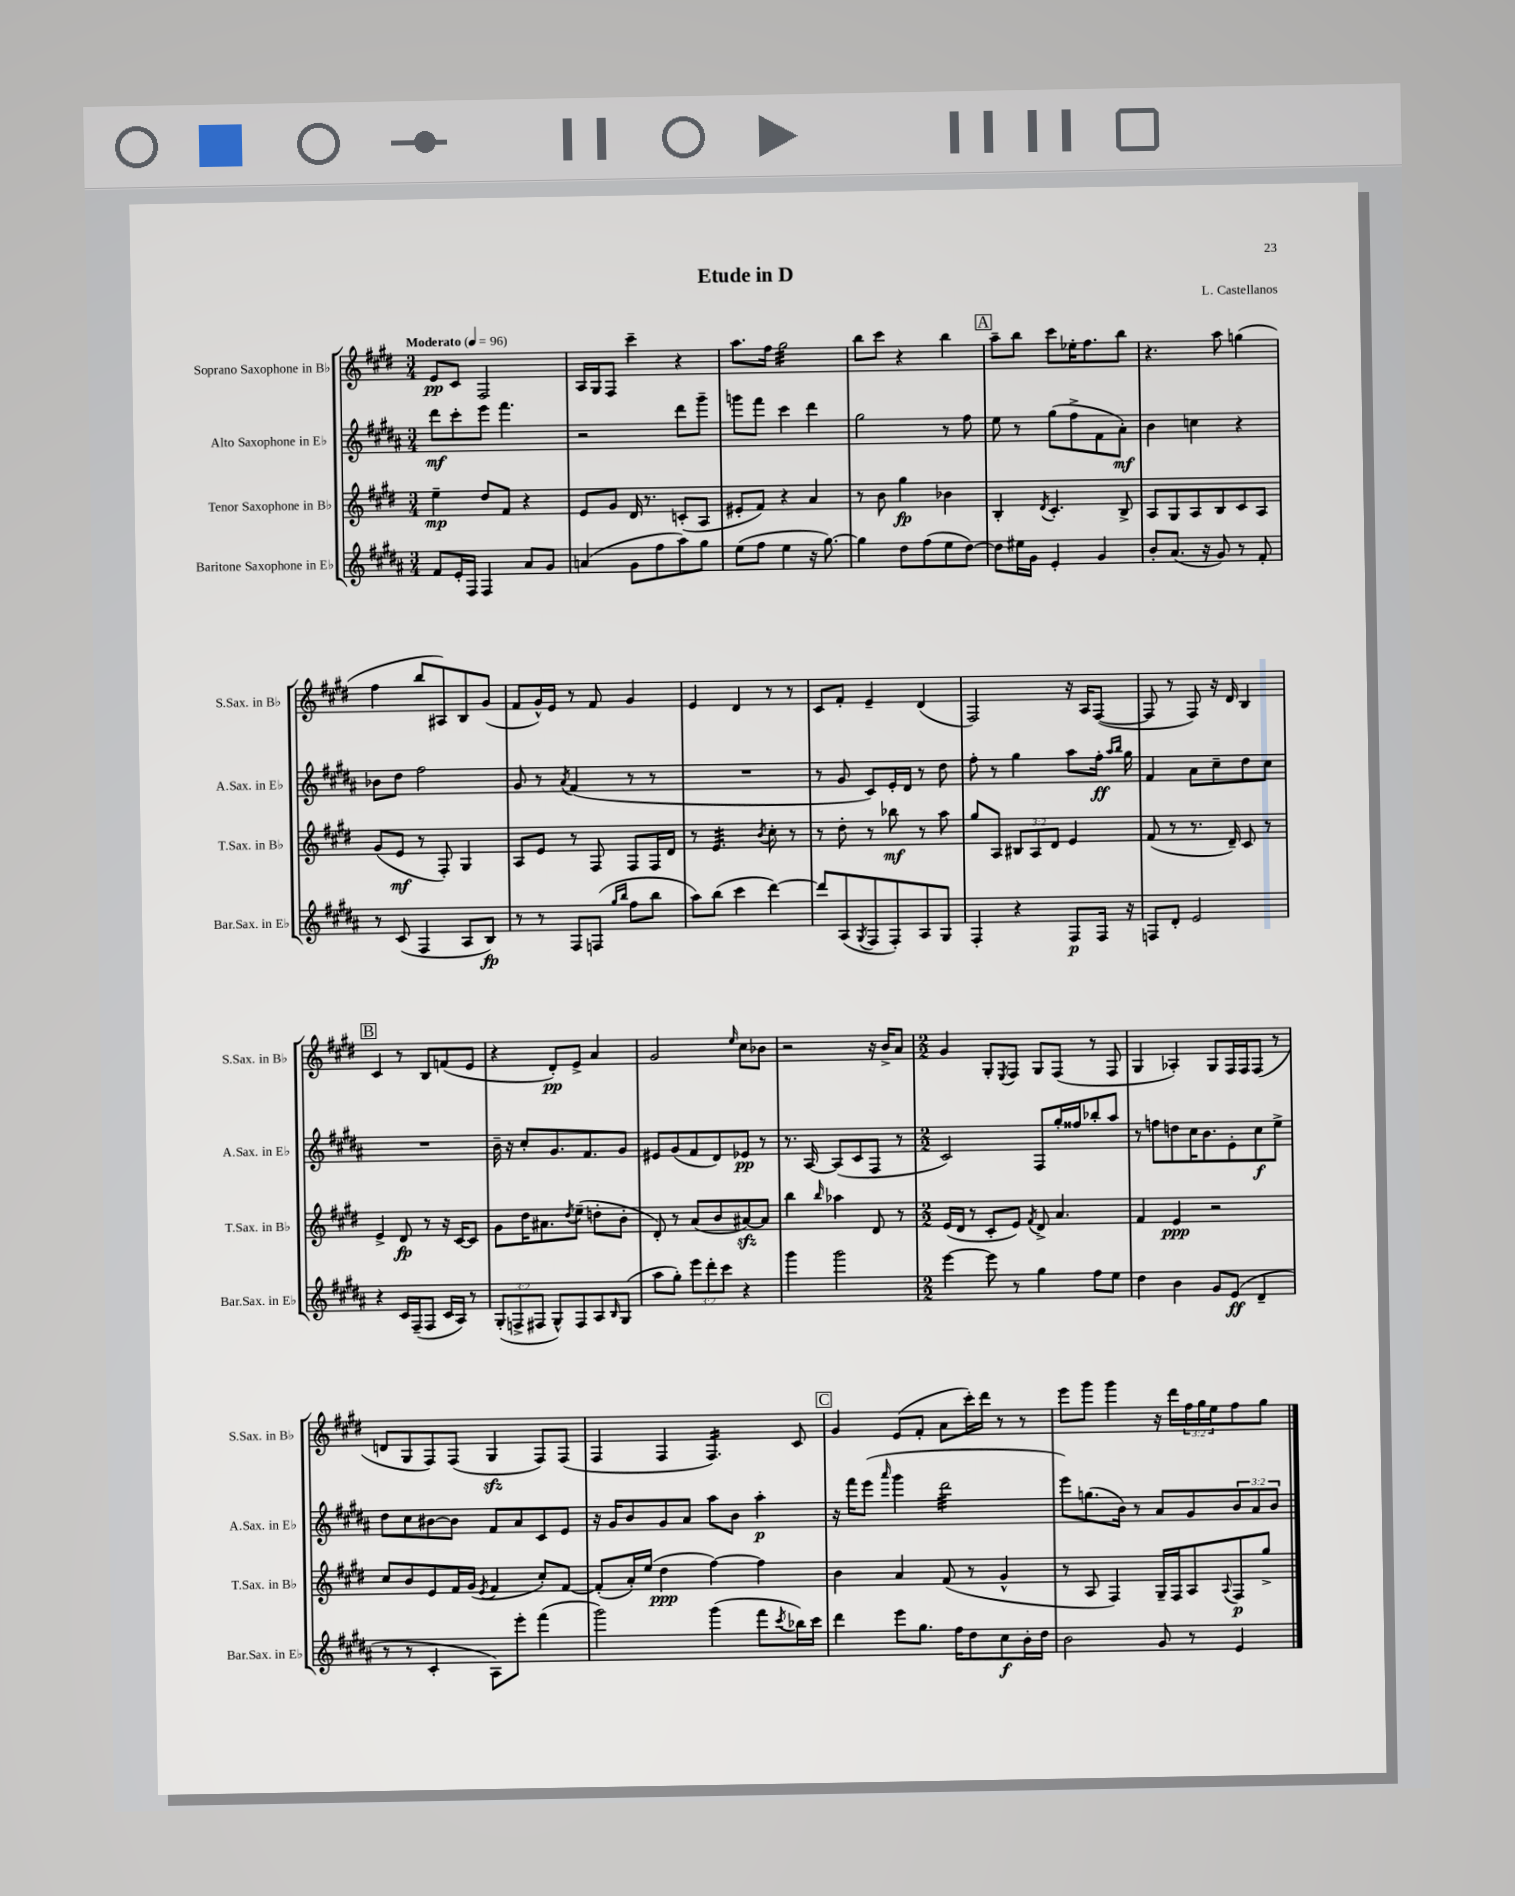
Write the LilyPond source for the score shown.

\header { title = "Etude in D" composer = "L. Castellanos" }
<<
\new StaffGroup <<
\new Staff = "s0" \with { instrumentName = "Soprano Saxophone in Bb" shortInstrumentName = "S.Sax. in Bb" } {
    \clef treble \key e \major \numericTimeSignature \time 3/4 \override Staff.TupletNumber.text = #tuplet-number::calc-fraction-text \tempo "Moderato" 4 = 96
    e'8\pp cis'8 fis2 |
    a16 gis16 fis8 cis'''4-- r4 |
    a''8. fis''16 gis''2:32 |
    b''8 cis'''8 r4 b''4 |
    \mark \markup { \box "A" } a''8-- b''8 cis'''8 ees''16-. fis''8. b''8 |
    r4. a''8 g''4( |
    fis''4 b''8 ais8) b8 gis'8( |
    fis'8 gis'16-^) e'16 r8 fis'8 gis'4 |
    e'4 dis'4 r8 r8 |
    cis'8 fis'8-. e'4-- dis'4( |
    fis2) r16 a16 fis8~( |
    fis8 r8 fis8) r16 dis'16 b4 |
    \mark \markup { \box "B" } cis'4 r8 b8 f'8( e'8 |
    r4 dis'8-.\pp) e'8-> a'4 |
    gis'2 \grace { e''16 } cis''8 bes'8 |
    r2 r16 b'16-> a'8 |
    \numericTimeSignature \time 2/2 gis'4 gis8-. \acciaccatura { e8 } fis8 gis8 fis8( r8 fis8 |
    gis4 aes4-.) gis8 fis16 fis16 fis8( r8 |
    d'8 gis8 fis8) fis8( gis4\sfz fis8) fis8( |
    fis4 fis4 fis4.:16) cis'8 |
    \mark \markup { \box "C" } gis'4 e'8( fis'8-. a'8 cis'''16-.) dis'''16 r8 r8 |
    e'''8 gis'''8 gis'''4 r16 dis'''16 \tuplet 3/2 { fis''16 gis''16 e''16 } fis''8 gis''8 \bar "|." |
}
\new Staff = "s1" \with { instrumentName = "Alto Saxophone in Eb" shortInstrumentName = "A.Sax. in Eb" } {
    \clef treble \key b \major \numericTimeSignature \time 3/4 \override Staff.TupletNumber.text = #tuplet-number::calc-fraction-text
    dis'''8\mf cis'''8-. e'''8 fis'''4. |
    r2 dis'''8 gis'''8-- |
    g'''8 fis'''8 cis'''4 dis'''4 |
    gis''2 r8 fis''8 |
    \mark \markup { \box "A" } e''8 r8 gis''8( fis''8-> fis'8 ais'8-.\mf) |
    b'4 c''4 r4 |
    bes'8 dis''8 fis''2 |
    gis'8 r8 \acciaccatura { ais'8 } fis'4( r8 r8 |
    R2. |
    r8 gis'8 cis'8) e'16-. dis'16 r8 dis''8 |
    fis''8-. r8 gis''4 ais''8 fis''16-.\ff \grace { ais''16 b''16 } gis''16 |
    fis'4 ais'8 cis''8-- dis''8 cis''8 |
    \mark \markup { \box "B" } R2. |
    b'16-- r16 cis''8-. gis'8. fis'8. gis'8 |
    eis'8 gis'8( fis'8 dis'8) ees'8\pp r8 |
    r8. ais16~ ais8( cis'8 fis8 r8 |
    \numericTimeSignature \time 2/2 cis'2) fis8 gis''16-. fisis''16 bes''8-. ais''8 |
    r8 f''8 d''8 cis''16 b'8. e'8-. cis''8\f e''8-> |
    dis''8 cis''8 bis'8~ bis'8 fis'8 ais'8 cis'8 e'8 |
    r16 gis'16 b'8 gis'8 ais'8 ais''8 b'8 ais''4-.\p |
    \mark \markup { \box "C" } r16 fis'''16 e'''8( \grace { ais'''16 } gis'''4 dis'''2:32 |
    e'''8) g''8.( b'16) r8 ais'8 gis'8 \tuplet 3/2 { b'8 ais'8 b'8 } \bar "|." |
}
\new Staff = "s2" \with { instrumentName = "Tenor Saxophone in Bb" shortInstrumentName = "T.Sax. in Bb" } {
    \clef treble \key e \major \numericTimeSignature \time 3/4 \override Staff.TupletNumber.text = #tuplet-number::calc-fraction-text
    e''4--\mp dis''8 fis'8 r4 |
    e'8 gis'8 dis'16 r8. c'8-.( a8 |
    eis'8-. fis'8) r4 a'4 |
    r8 b'8 gis''4\fp bes'4 |
    \mark \markup { \box "A" } b4-. \acciaccatura { dis'8 } cis'4.-. b8-> |
    a8 gis8 a8 b8 cis'8 a8 |
    gis'8( e'8\mf r8 fis8-.) gis4 |
    a8 e'8 r8 fis8 fis8 fis16 dis'16 |
    r8 e'4.:32 \acciaccatura { b'8 } cis''8-. r8 |
    r8 dis''8-. r8 bes''8\mf r8 a''8 |
    gis''8 a8 \tuplet 3/2 { bis8 a8 dis'8 } e'4 |
    fis'8( r8 r8. dis'16--) cis'8 r8 |
    \mark \markup { \box "B" } e'4-> dis'8\fp r8 r16 cis'16~ cis'8 |
    gis'8 dis''16 ais'8. \acciaccatura { dis''8 } e''8--( d''8-. b'8-. |
    dis'8-.) r8 a'8( b'8 ais'8~\sfz) ais'8 |
    b''4 \grace { b''16 } aes''4 dis'8 r8 |
    \numericTimeSignature \time 2/2 e'16( dis'16 r8 cis'8-. e'8) \acciaccatura { fis'8 } dis'8-> a'4. |
    fis'4 e'4\ppp r2 |
    cis''8 b'8 e'8 fis'16 gis'16( \acciaccatura { e'8 } fis'4 cis''8-.) fis'8~ |
    fis'8-.( a'16-.) e''16( dis''4\ppp fis''4~) fis''4 |
    \mark \markup { \box "C" } b'4 a'4 fis'8( r8 gis'4-^ |
    r8 a8 fis4) gis16-- fis16 a8 \appoggiatura { a8 } fis8\p gis''8-> \bar "|." |
}
\new Staff = "s3" \with { instrumentName = "Baritone Saxophone in Eb" shortInstrumentName = "Bar.Sax. in Eb" } {
    \clef treble \key b \major \numericTimeSignature \time 3/4 \override Staff.TupletNumber.text = #tuplet-number::calc-fraction-text
    fis'8 e'16-. fis16 fis4 ais'8 gis'8 |
    a'4( gis'8 fis''8 ais''8) gis''8 |
    e''8( fis''8 e''4 r16 gis''8.~) |
    gis''4 dis''8 fis''8( e''8 dis''8~) |
    \mark \markup { \box "A" } dis''8 eis''16 gis'16 e'4-. gis'4 |
    b'8-. ais'8.( r16 gis'8) r8 fis'8-. |
    r8 cis'8( fis4 ais8 b8\fp) |
    r8 r8 fis8 f8( \grace { gis''16 b''16 } fis''8 b''8 |
    ais''8) b''8( cis'''4 dis'''4~) |
    dis'''8 ais8( \acciaccatura { gis8 } fis8 fis8-.) ais8 gis8 |
    fis4-. r4 fis8\p fis16 r16 |
    f8 dis'8-. e'2 |
    \mark \markup { \box "B" } r4 cis'16 fis16--( fis8 cis'16 ais16) r8 |
    \tuplet 3/2 { gis8-.( f8-> fis8 } gis8-^) fis8 ais8 \grace { b16 } gis8( |
    ais''8 gis''8-.) \tuplet 3/2 { e'''8 dis'''8-. cis'''8 } r4 |
    gis'''4 gis'''2 |
    \numericTimeSignature \time 2/2 e'''4~ e'''8 r8 gis''4 fis''8 e''8 |
    dis''4 b'4 gis'8 e'8\ff( dis'4-- |
    r8 r8 cis'4-. ais8) e'''8-. fis'''4( |
    gis'''2) gis'''4( fis'''8 \acciaccatura { cis'''8 } bes''16) cis'''16 |
    \mark \markup { \box "C" } dis'''4 e'''8 gis''8. fis''16 dis''8 cis''8\f b'16-. dis''16 |
    b'2 gis'8 r8 e'4 \bar "|." |
}
>>
>>
